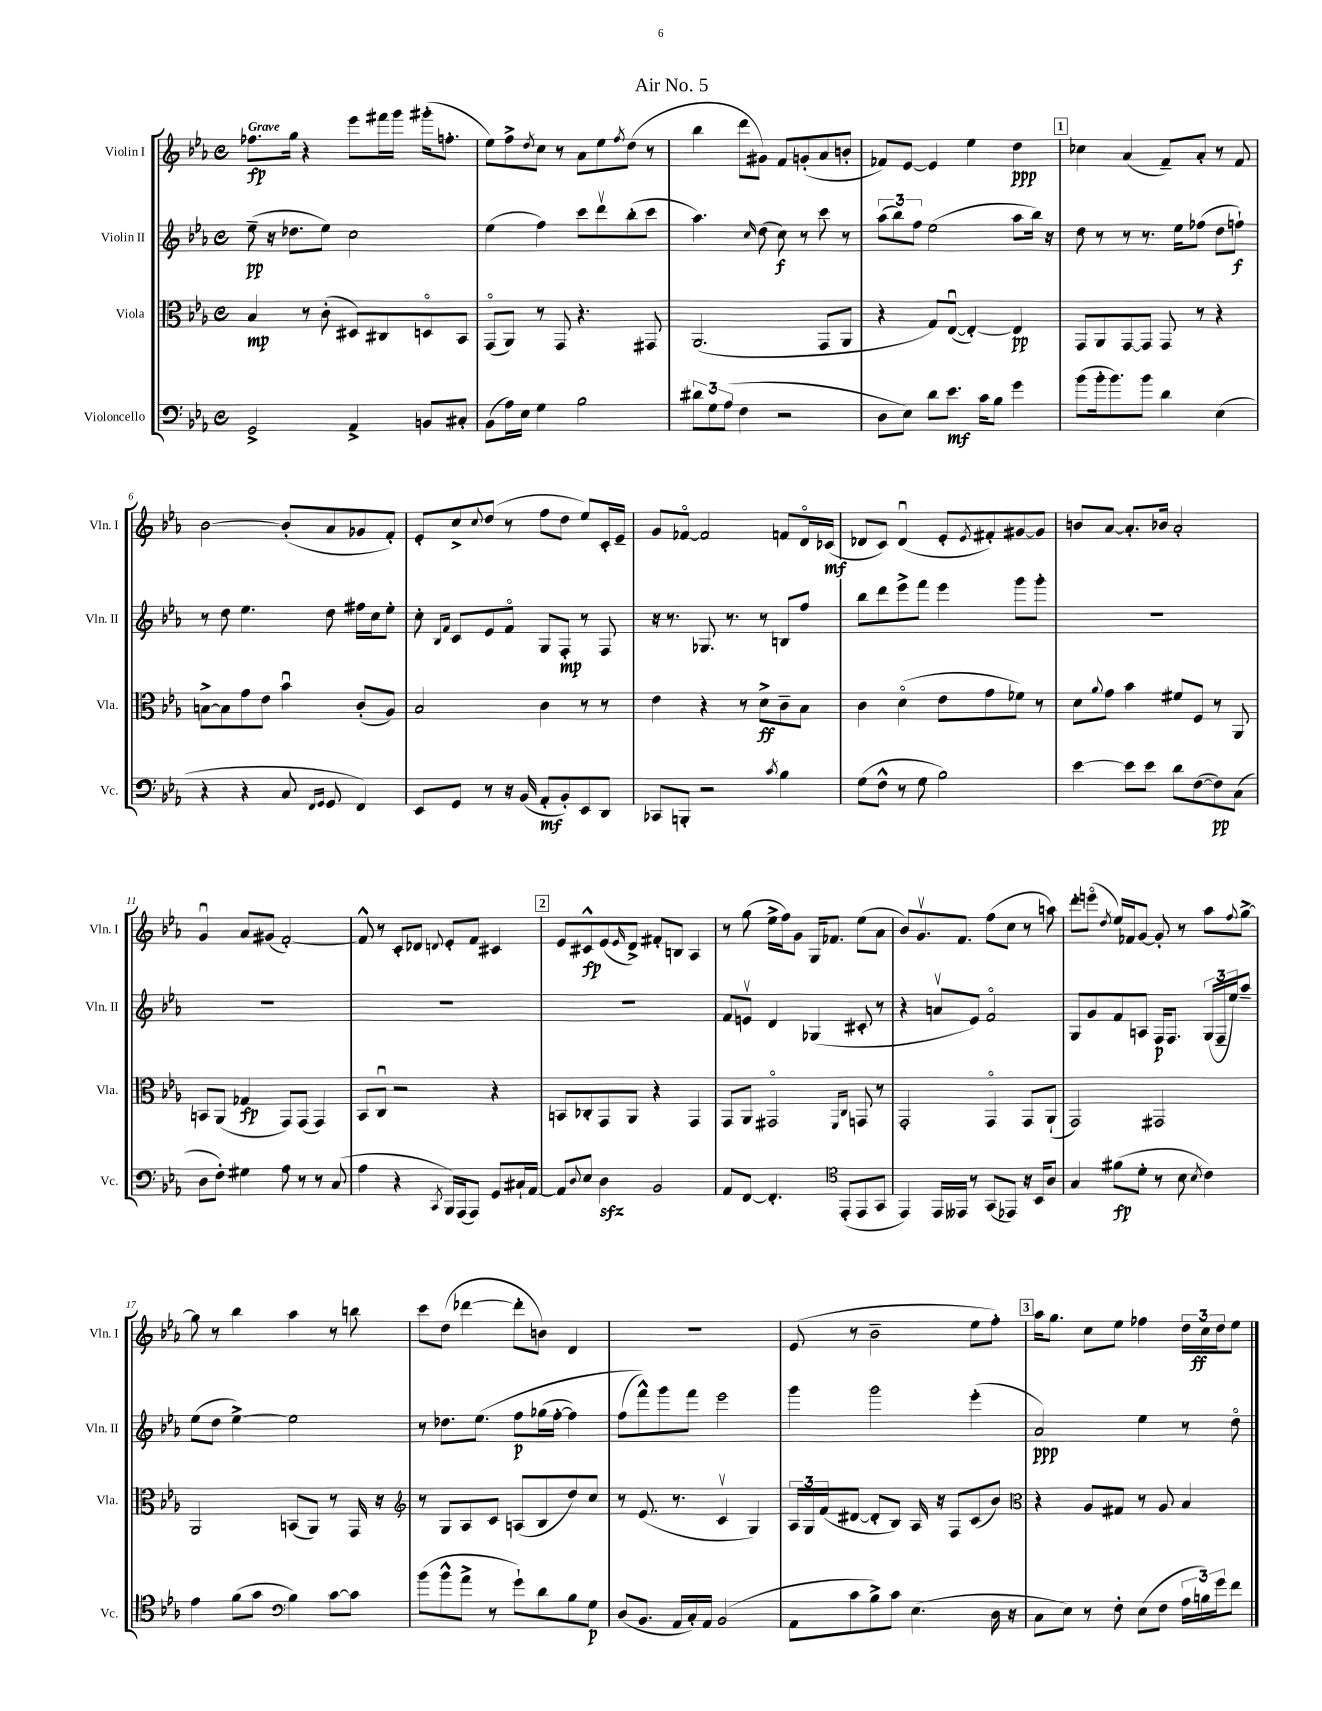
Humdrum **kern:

**kern	**dynam	**kern	**dynam	**kern	**dynam	**kern	**dynam
*part4	*part4	*part3	*part3	*part2	*part2	*part1	*part1
*staff4	*staff4	*staff3	*staff3	*staff2	*staff2	*staff1	*staff1
*I"Violoncello	*	*I"Viola	*	*I"Violin II	*	*I"Violin I	*
*I'Vc.	*	*I'Vla.	*	*I'Vln. II	*	*I'Vln. I	*
*clefF4	*	*clefC3	*	*clefG2	*	*clefG2	*
*k[b-e-a-]	*	*k[b-e-a-]	*	*k[b-e-a-]	*	*k[b-e-a-]	*
*M4/4	*	*M4/4	*	*M4/4	*	*M4/4	*
*met(c)	*	*met(c)	*	*met(c)	*	*met(c)	*
=1	=1	=1	=1	=1	=1	=1	=1
!	!	!	!	!	!	!LO:TX:a:B:t=Grave	!
2GG^/	.	4B-/	mp	(8ee-~\	pp	8.ff-X\L	fp
.	.	.	.	16r	.	.	.
.	.	.	.	8.dd-X\L	.	16gg\Jk	.
.	.	8r	.	.	.	4r	.
.	.	(8c'\	.	8ee-\J)	.	.	.
4AA-^/	.	8D#X/L)	.	2cc\	.	8eee-\L	.
.	.	8C#X/	.	.	.	16fff#X\L	.
.	.	.	.	.	.	16ggg\JJ	.
8BBn/L	.	8Dn/	.	.	.	(16ggg#X'\KL	.
.	.	.	.	.	.	8.ffn'\J	.
8C#X'/J	.	8BB-/J	.	.	.	.	.
=2	=2	=2	=2	=2	=2	=2	=2
(8BB-\L	.	(8GG/L	.	(4ee-\	.	8ee-\L)	.
16A-\L)	.	8AA-/J)	.	.	.	8ff^\	.
16E-\JJ	.	.	.	.	.	.	.
.	.	.	.	.	.	8qdd/	.
4G\	.	8r	.	4ff\)	.	8cc\J	.
.	.	8GG/	.	.	.	8r	.
2B-\	.	4.r	.	8ccc\L	.	8a-\L	.
.	.	.	.	8dddv\	.	8ee-\	.
.	.	.	.	.	.	8qff/	.
.	.	.	.	(8bb-'\	.	(8dd\J	.
.	.	8GG#X/	.	8ccc\J	.	8r	.
=3	=3	=3	=3	=3	=3	=3	=3
12d#X\L	.	(2.AA-/	.	4.aa-\)	.	4bb-\	.
12G\	.	.	.	.	.	.	.
(12A-\J	.	.	.	.	.	.	.
4F\	.	.	.	.	.	8ddd\L	.
.	.	.	.	16qqcc/	.	.	.
.	.	.	.	(8dd\	.	8g#X\J)	.
2r	.	.	.	8cc\)	f	8f/L	.
.	.	.	.	8r	.	(8gn'/	.
.	.	8GG/L	.	8ccc\	.	8a-/	.
.	.	8AA-/J	.	8r	.	8bn'/J	.
=4	=4	=4	=4	=4	=4	=4	=4
8D\L	.	4r	.	(12aa-\L	.	8f-X/L)	.
.	.	.	.	12bb-\)	.	.	.
8E-\J)	.	.	.	.	.	[8e-/J	.
.	.	.	.	12ff\J	.	.	.
8d\L	.	8G/L)	.	(2ee-\	.	4e-/]	.
8.e-\J	mf	([8E-u/J	.	.	.	.	.
.	.	4E-'/_)	.	.	.	4ee-\	.
16c\KL	.	.	.	.	.	.	.
8B-\J	.	.	.	.	.	.	.
4g\	.	4E-/]	pp	8aa-\L	.	4dd\	ppp
.	.	.	.	16bb-\Jk)	.	.	.
.	.	.	.	16r	.	.	.
!!LO:REH:place=s1:t=1
=5	=5	=5	=5	=5	=5	=5	=5
(8b-\L	.	8GG/L	.	8dd\	.	4cc-X\	.
16b-'\k	.	8AA-/	.	8r	.	.	.
8.b-\)	.	.	.	.	.	.	.
.	.	[8GG/	.	8r	.	(4a-/	.
8b-\J	.	8GG/J]	.	8.r	.	.	.
4d\	.	8GG/	.	.	.	8f~/L)	.
.	.	.	.	16ee-\KL	.	.	.
.	.	8r	.	(8ff-X\J	.	8a-'/J	.
(4E-\	.	4r	.	8dd\L	.	8r	.
.	.	.	.	8ffn`\J)	f	8f/	.
!!LO:LB:g=z
=6	=6	=6	=6	=6	=6	=6	=6
4r	.	[8Bn^\L	.	8r	.	[2b-\	.
.	.	8B\]	.	8dd\	.	.	.
4r	.	8g\	.	4.ee-\	.	.	.
.	.	8e-\J	.	.	.	.	.
8C/	.	4b-u\	.	.	.	(8b-'/L]	.
16qqFF/LL	.	.	.	.	.	.	.
16qqGG/JJ	.	.	.	.	.	.	.
8GG/	.	.	.	8dd\	.	8a-/	.
4FF/)	.	(8c'/L	.	16ff#X\LL	.	8g-X/	.
.	.	.	.	16cc\J	.	.	.
.	.	8A-/J)	.	8ee-'\J	.	8f'/J)	.
=7	=7	=7	=7	=7	=7	=7	=7
8EE-/L	.	2B-/	.	8cc'\	.	8e-'/L	.
.	.	.	.	16qqB-/LL	.	.	.
.	.	.	.	16qqf/JJ	.	.	.
8GG/J	.	.	.	8c/L	.	8cc^/	.
.	.	.	.	.	.	8qqcc/	.
8r	.	.	.	8e-/	.	(8dd/J	.
16r	.	.	.	8f/J	.	8r	.
(16BB-/	.	.	.	.	.	.	.
8AA-'/L	mf	4c\	.	8G/L	.	8ff\L	.
8BB-'/)	.	.	.	8F'/J	mp	8dd\J	.
8EE-/	.	8r	.	8r	.	8ee-/L)	.
8DD/J	.	8r	.	8F/	.	16c'/L	.
.	.	.	.	.	.	16e-~/JJ	.
=8	=8	=8	=8	=8	=8	=8	=8
8CC-X/L	.	4e-\	.	16r	.	8g/L	.
.	.	.	.	8.r	.	.	.
8BBBn'/J	.	.	.	.	.	[8f-X/J	.
2r	.	4r	.	8.G-X/	.	2f-/]	.
.	.	.	.	8.r	.	.	.
.	.	8r	.	.	.	.	.
.	.	8d^\L	ff	8r	.	.	.
8qc/	.	.	.	.	.	.	.
4B-\	.	8c~\	.	8Bn/L	.	8fn/L	.
.	.	8B-\J	.	8ff/J	.	16d/L	.
.	.	.	.	.	.	(16c-X/JJ	mf
=9	=9	=9	=9	=9	=9	=9	=9
(8G\L	.	4c\	.	8bb-\L	.	8d-X/L	.
8F^^\J	.	.	.	8ddd\	.	8c/J)	.
8r	.	(4d\	.	8eee-^\	.	(4d-u/	.
8G\	.	.	.	8fff\J	.	.	.
2B-\)	.	8e-\L	.	4eee-\	.	8e-'/L	.
.	.	.	.	.	.	8qe-/	.
.	.	8g\	.	.	.	8f#X'/)	.
.	.	8f-X\J)	.	8ggg\L	.	[8g#X/	.
.	.	8r	.	8ggg'\J	.	8g#/J]	.
=10	=10	=10	=10	=10	=10	=10	=10
[4e-\	.	8d\L	.	1r	.	8bn/L	.
.	.	8qqa-/	.	.	.	.	.
.	.	8g\J	.	.	.	[8a-/J	.
8e-\L]	.	4b-\	.	.	.	8.a-'/L]	.
8e-\J	.	.	.	.	.	.	.
.	.	.	.	.	.	16b-X/Jk	.
8d\L	.	8f#X/L	.	.	.	2a-'/	.
([8F\	.	8F/J	.	.	.	.	.
8F\])	pp	8r	.	.	.	.	.
(8C\J	.	8AA-/	.	.	.	.	.
!!LO:LB:g=z
=11	=11	=11	=11	=11	=11	=11	=11
8D\L	.	8BBn/L	.	1r	.	4gu/	.
8F'\J)	.	(8AA-/J	.	.	.	.	.
4G#X\	.	4G-X/	fp	.	.	8a-/L	.
.	.	.	.	.	.	(8g#X/J	.
8A-\	.	8GG/L)	.	.	.	[2f'/)	.
8r	.	(8GG/J	.	.	.	.	.
8r	.	4GG/)	.	.	.	.	.
(8C/	.	.	.	.	.	.	.
=12	=12	=12	=12	=12	=12	=12	=12
4A-\	.	8BB-/L	.	1r	.	8f^^/]	.
.	.	8Cu/J	.	.	.	8r	.
4r	.	2r	.	.	.	8c'/L	.
.	.	.	.	.	.	8d-X/J	.
8qCC/	.	.	.	.	.	8qqdn/	.
16BBB-/LL)	.	.	.	.	.	8e-'/L	.
(16AAA-/J	.	.	.	.	.	.	.
8AAA-/J)	.	.	.	.	.	8f/J	.
8GG/L	.	4r	.	.	.	4c#X/	.
16C#X`/L	.	.	.	.	.	.	.
[16AA-/JJ	.	.	.	.	.	.	.
!!LO:REH:place=s1:t=2
=13	=13	=13	=13	=13	=13	=13	=13
8AA-/L]	.	8BBn/L	.	1r	.	8e-/L	.
8qqD/	.	.	.	.	.	.	.
8E-/J	.	8C-X'/	.	.	.	8c#X^^/	fp
4Dzz\	.	8GG/	.	.	.	(8e-/	.
.	.	.	.	.	.	16qqe-/	.
.	.	8AA-/J	.	.	.	8d^/J)	.
2BB-/	.	4r	.	.	.	8f#X'/L	.
.	.	.	.	.	.	8Bn/J	.
.	.	4GG/	.	.	.	4A-/	.
=14	=14	=14	=14	=14	=14	=14	=14
8AA-/L	.	8GG/L	.	8f/L	.	8r	.
[8FF/J	.	8AA-/J	.	8env/J	.	(8gg\	.
4.FF'/]	.	2GG#X/	.	4d/	.	16ee-^\LL	.
.	.	.	.	.	.	16ff\J)	.
.	.	.	.	.	.	8g\J	.
.	.	.	.	(4G-X/	.	16G/KL	.
.	.	.	.	.	.	8.f-X/J	.
*clefC4	*	*	*	*	*	*	*
(8EE-'/L	.	.	.	.	.	.	.
.	.	16qqFF/LL	.	.	.	.	.
.	.	16qqC/JJ	.	.	.	.	.
8EE-/	.	8GGn/	.	8c#X'/	.	(8ee-\L	.
8GG/J	.	8r	.	8r	.	8a-\J	.
=15	=15	=15	=15	=15	=15	=15	=15
4EE-/)	.	2GG'/	.	4r	.	8b-/L)	.
.	.	.	.	.	.	8.gv/	.
16EE-/LL	.	.	.	8anv/L	.	.	.
16EE--X/JJ	.	.	.	.	.	8.f/J	.
8r	.	.	.	8e-/J)	.	.	.
(8GG/L	.	4GG/	.	2f/	.	(8ff\L	.
8EE-X/J)	.	.	.	.	.	8cc\J	.
16r	.	8GG/L	.	.	.	8r	.
16BB-/KL	.	.	.	.	.	.	.
8A-/J	.	(8AA-`/J	.	.	.	8aan\)	.
=16	=16	=16	=16	=16	=16	=16	=16
4G/	.	2GG/)	.	8G/L	.	8ddd'\L	.
.	.	.	.	8g/	.	(8eeen\J	.
.	.	.	.	.	.	8qdd/	.
(8f#X\L	fp	.	.	8f/	.	16ee-/LL)	.
.	.	.	.	.	.	16f-X/J	.
8d'\J	.	.	.	8An/J	.	[8g/J	.
8r	.	2GG#X/	.	16F/KL	p	8g'/]	.
.	.	.	.	8.F/J	.	.	.
8B-\	.	.	.	.	.	8r	.
8qB-/	.	.	.	.	.	.	.
4c\)	.	.	.	(24G/LL	.	8aa-\L	.
.	.	.	.	24F~/	.	.	.
.	.	.	.	24ee-/J)	.	.	.
.	.	.	.	.	.	8qqff/	.
.	.	.	.	8aa-~/J	.	[8gg^\J	.
!!LO:LB:g=z
=17	=17	=17	=17	=17	=17	=17	=17
4e-\	.	2AA-/	.	(8ee-\L	.	8gg\]	.
.	.	.	.	8dd\J	.	8r	.
(8f\L	.	.	.	[4ee-^\)	.	4bb-\	.
8g\J	.	.	.	.	.	.	.
*clefF4	*	*	*	*	*	*	*
4B-\)	.	(8BBn/L	.	2ee-\]	.	4aa-\	.
.	.	8AA-/J)	.	.	.	.	.
[8c\L	.	8r	.	.	.	8r	.
8c\J]	.	16GG/	.	.	.	8bbn\	.
.	.	16r	.	.	.	.	.
=18	=18	=18	=18	=18	=18	=18	=18
*	*	*clefG2	*	*	*	*	*
(8b-\L	.	8r	.	8r	.	8ccc\L	.
8b-^^\	.	8G/L	.	8.dd-X\L	.	(8dd\J	.
8a-^\J	.	8A-/	.	.	.	[4ddd-X\	.
.	.	.	.	(8.ee-\J	.	.	.
8r	.	8c/J	.	.	.	.	.
8g`\L)	.	(8An/L	.	8ff\L	p	8ddd-'\L]	.
8d\	.	8B-/	.	(16gg-X\L	.	8bn\J)	.
.	.	.	.	[16ff'\JJ	.	.	.
8B-\	.	8dd/)	.	4ff\])	.	4d/	.
8G\J	p	8cc/J	.	.	.	.	.
=19	=19	=19	=19	=19	=19	=19	=19
(8D/L	.	8r	.	(8ff\L	.	1r	.
8.BB-/J	.	(8.e-/	.	8fff^^\))	.	.	.
.	.	.	.	8ggg\	.	.	.
16AA-/LL	.	8.r	.	.	.	.	.
16C'/)	.	.	.	8fff\J	.	.	.
16AA-/JJ	.	.	.	.	.	.	.
(2BB-/	.	4cv/	.	2eee-\	.	.	.
.	.	4G/)	.	.	.	.	.
=20	=20	=20	=20	=20	=20	=20	=20
8AA-\L	.	24A-/LL	.	4ggg\	.	(8e-/	.
.	.	24G/	.	.	.	.	.
.	.	(24f/J	.	.	.	.	.
8c\	.	[8d#X/J	.	.	.	8r	.
8B-^\)	.	8d#'/L]	.	2ggg\	.	2b-~\	.
8c\J	.	8B-/J)	.	.	.	.	.
(4.E-\	.	16A-/	.	.	.	.	.
.	.	16r	.	.	.	.	.
.	.	8F/L	.	.	.	.	.
.	.	(8c/	.	(4eee-'\	.	8ee-\L	.
16D\	.	8b-/J)	.	.	.	8ff'\J)	.
16r	.	.	.	.	.	.	.
!!LO:REH:place=s1:t=3
=21	=21	=21	=21	=21	=21	=21	=21
*	*	*clefC3	*	*	*	*	*
8C\L	.	4r	.	2a-/)	ppp	16aa-\KL	.
.	.	.	.	.	.	8.gg\J	.
8E-\J)	.	.	.	.	.	.	.
8r	.	8A-/L	.	.	.	8cc\L	.
8F'\	.	8G#X/J	.	.	.	8ee-\J	.
(8E-\L	.	8r	.	4ee-\	.	4ff-X\	.
8F\J	.	8A-/	.	.	.	.	.
24A-\LL	.	4B-/	.	8r	.	24dd\LL	.
24Bn\)	.	.	.	.	.	24cc\	ff
24g\J	.	.	.	.	.	24dd\J	.
8f\J	.	.	.	8dd\	.	8ee-\J	.
==	==	==	==	==	==	==	==
*-	*-	*-	*-	*-	*-	*-	*-
